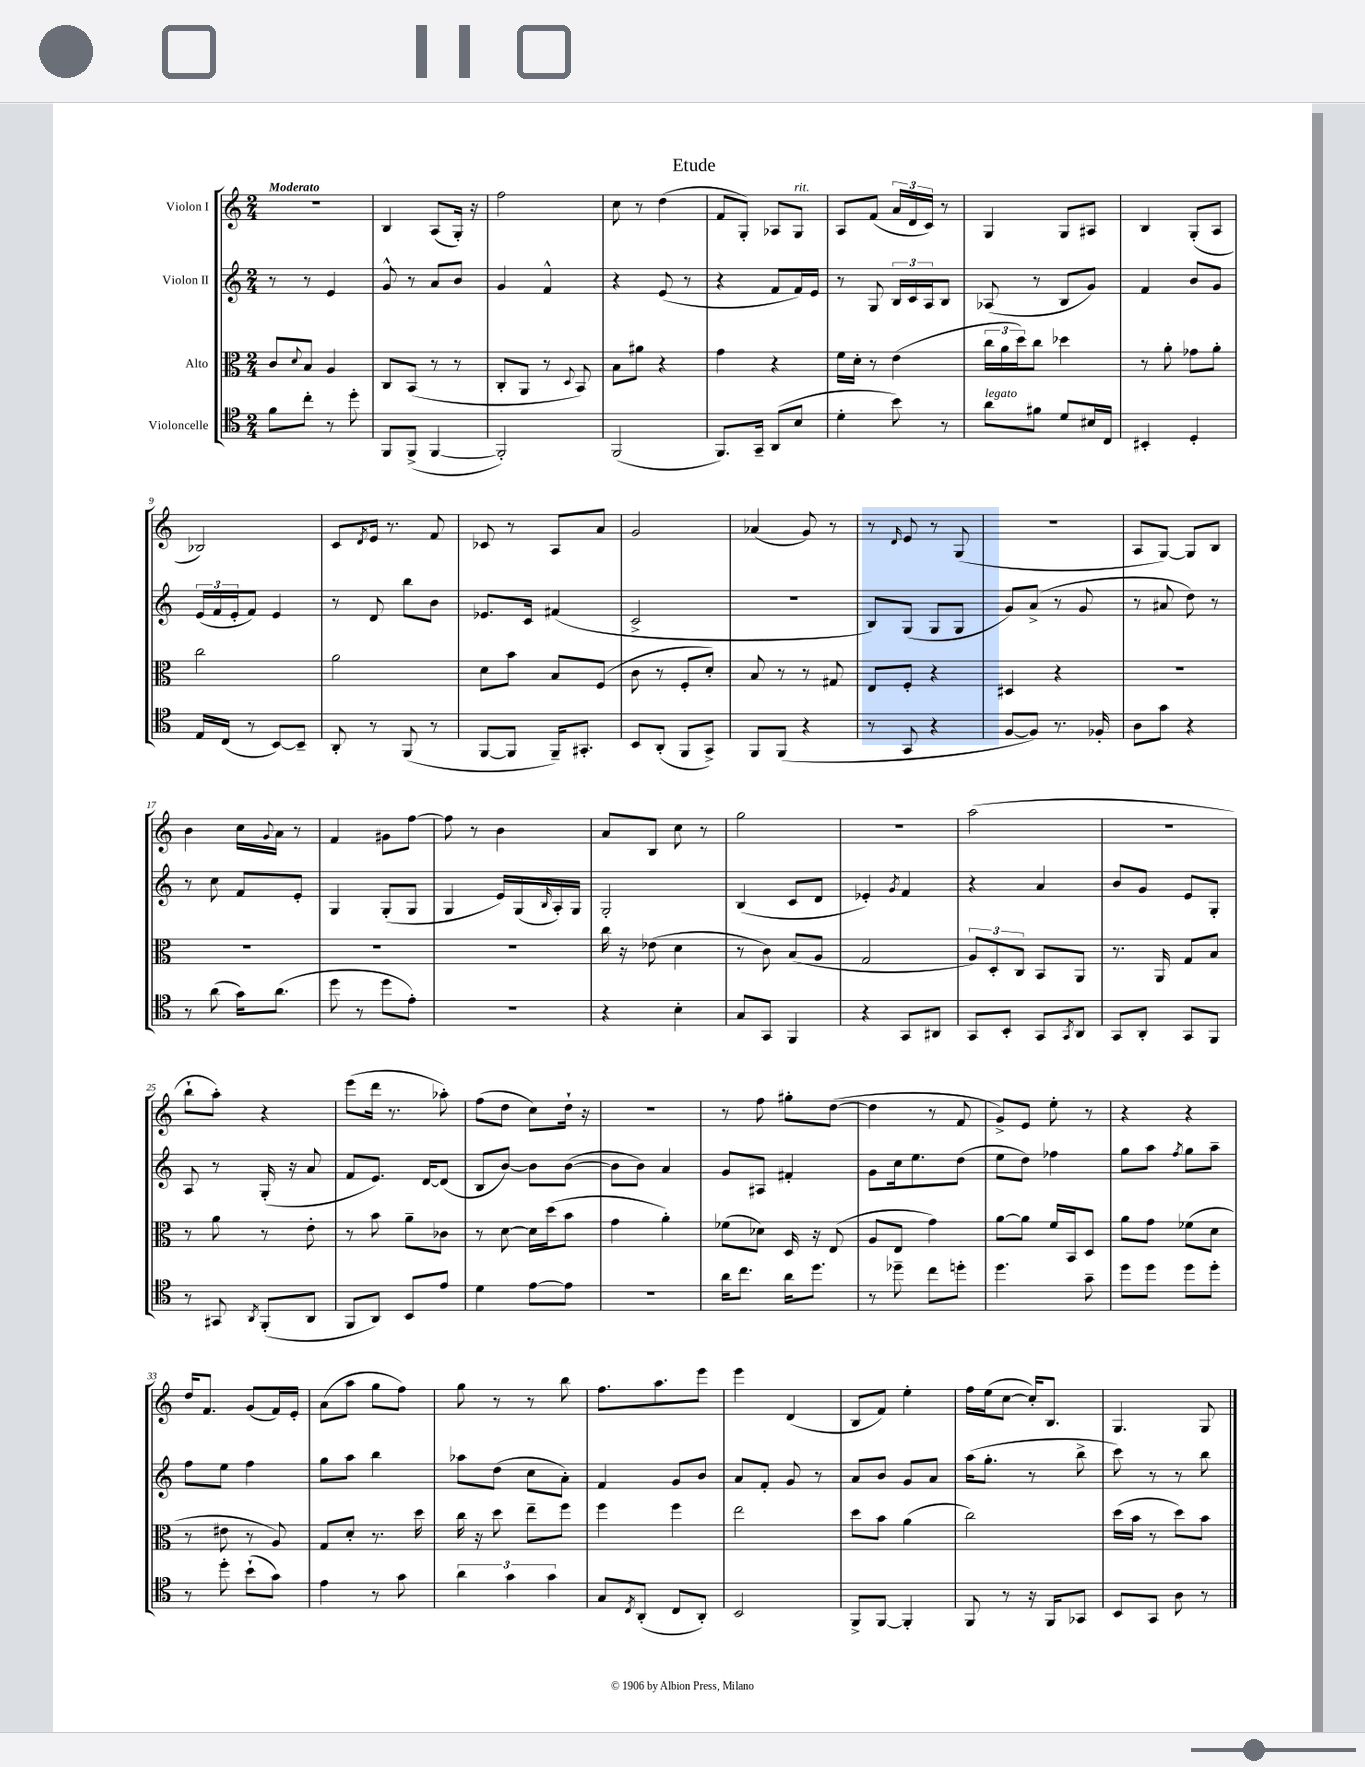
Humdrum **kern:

**kern	**kern	**kern	**kern
*staff4	*staff3	*staff2	*staff1
*clefC4	*clefC3	*clefG2	*clefG2
*k[]	*k[]	*k[]	*k[]
*M2/4	*M2/4	*M2/4	*M2/4
8f	8c	8r	2r
.	8qqd	.	.
8cc'	8B	8r	.
8r	4A	4e	.
8dd'	.	.	.
=	=	=	=
8FF	8C	8g^^	4B
(8FF^	(8BB	8r	.
[4FF	8r	8a	(8A
.	8r	8b	16G')
.	.	.	16r
=	=	=	=
2FF'])	8C'	4g	2ff
.	8AA	.	.
.	8r	4f^^	.
.	8qqD	.	.
.	8BB)	.	.
=	=	=	=
(2FF	8B	4r	8cc
.	8a#	.	8r
.	4r	(8e	(4dd
.	.	8r	.
=	=	=	=
8.FF)	4g	4r	8f
.	.	.	8G')
16GG~	.	.	.
(8AA	4r	8f	8A-
8B	.	16f)	8G
.	.	16e	.
=	=	=	=
4d'	16f	8r	8A
.	16d'	.	.
.	8r	8G	(8f
8b)	(4e	24B	24a
.	.	24c	24d
.	.	24A	24c)
8r	.	8B	8r
=	=	=	=
8a	24cc	(8A-	4G
.	24a	.	.
.	24dd)	.	.
8f#	8cc	8r	.
8d	4dd-	8B	8G
16B#	.	8g)	8A#
16C	.	.	.
=	=	=	=
4BB#'	8r	4f	4B
.	8a'	.	.
4D'	8g-	8b	(8G'
.	8a'	8g	8A
=	=	=	=
16E	2cc	(24e	2B-)
.	.	24f	.
(16C	.	.	.
.	.	24e'	.
8r	.	8f)	.
[8BB)	.	4e	.
8BB~]	.	.	.
=	=	=	=
8AA'	2a	8r	8c
.	.	.	8qd
8r	.	8d	16e
.	.	.	8.r
(8FF	.	8bb	.
8r	.	8b	8f
=	=	=	=
[8FF	8d	8.e-	8c-
8FF]	8b	.	8r
.	.	16c	.
16FF~)	8B	(4f#	8A
8.GG#'	.	.	.
.	(8F	.	8a
=	=	=	=
8BB	8c	2c^	2g
(8AA'	8r	.	.
8FF	8F'	.	.
8GG^)	8d')	.	.
=	=	=	=
8FF	8B	2r	(4a-
(8FF	8r	.	.
4r	8r	.	8g)
.	8G#	.	8r
=	=	=	=
8r	8E	8B)	8r
.	.	.	16qqd
8GG	8F'	(8G	8e
4r	4r	8G	8r
.	.	8G	(8G
=	=	=	=
[8F	4D#	8g)	2r
8F])	.	(8a^	.
8.r	4r	8r	.
.	.	8g	.
16F-'	.	.	.
=	=	=	=
8A	2r	8r	8A
8g	.	8a#	[8G)
4r	.	8dd)	8G]
.	.	8r	8B
=	=	=	=
8r	2r	8r	4b
(8a	.	8cc	.
16g)	.	8f	16cc
.	.	.	8qqg
(8.a	.	.	16a
.	.	8e'	8r
=	=	=	=
8dd	2r	4G	4f
8r	.	.	.
8dd	.	(8G'	8g#
8e')	.	8G	[8ff
=	=	=	=
2r	2r	4G	8ff]
.	.	.	8r
.	.	16e)	4b
.	.	(16G	.
.	.	16qqB	.
.	.	16A')	.
.	.	16G	.
=	=	=	=
4r	16cc	2G'	8a
.	16r	.	.
.	(8e-	.	8B
4B'	4d	.	8cc
.	.	.	8r
=	=	=	=
8G	8r	(4B	2gg
8GG	8c)	.	.
4FF	(8B	8c	.
.	8A	8d	.
=	=	=	=
4r	2G	4e-')	2r
.	.	8qg	.
8GG	.	4f	.
8AA#	.	.	.
=	=	=	=
8GG	12A)	4r	(2aa
.	12D'	.	.
8BB'	.	.	.
.	12C	.	.
8GG	8BB	4a	.
8qGG	.	.	.
8AA	8AA	.	.
=	=	=	=
8GG	8.r	8b	2r
8AA'	.	8g	.
.	16AA	.	.
8GG	8G	8e	.
8FF	8B	8G'	.
=	=	=	=
8r	8r	8A	8bb`
8GG#	8a	8r	8aa')
8qAA	.	.	.
(8FF'	8r	(16G'	4r
.	.	16r	.
8AA	8e'	8a	.
=	=	=	=
8FF	8r	8f	(8eee
8AA)	8b	8.e)	16ddd
.	.	.	8.r
8BB	8a~	.	.
.	.	[16d	.
8e	8c-	(8d]	8aa-')
=	=	=	=
4d	8r	8B	(8ff
.	[8d	[8b)	8dd
[8e	16d]	8b]	8cc)
.	(16dd	.	.
8e]	8b	([8b	16dd`
.	.	.	16r
=	=	=	=
2r	4g	8b]	2r
.	.	8b)	.
.	4a')	4a	.
=	=	=	=
16a	(8f-	8g	8r
8.cc	.	.	.
.	8d-)	8A#	8ff
16a	16D	4f#'	8gg#'
8.dd	16r	.	.
.	(8E	.	([8dd
=	=	=	=
8r	8A	8g	4dd]
8dd-~	8E	16cc	.
.	.	8.ee	.
8cc	4g)	.	8r
8dd'	.	(8dd	8f
=	=	=	=
4.dd	[8a	8ee	8g^)
.	8a]	8dd)	8e
.	16f	4ff-	8ee'
.	16BB	.	.
8g~	8D	.	8r
=	=	=	=
8dd	8a	8gg	4r
8dd	8g	8aa	.
.	.	8qff	.
8dd	(8f-	8gg	4r
8dd'	8d	8aa~	.
=	=	=	=
8r	8r	8ff	16dd
.	.	.	8.f
8dd'	8e#	8ee	.
(8b`	8r	4ff	(8g
8g)	8A)	.	16f)
.	.	.	16e'
=	=	=	=
4e	8G	8gg	(8a
.	8d'	8aa	8aa
8r	8.r	4bb	8gg
8g	.	.	8ff)
.	16dd	.	.
=	=	=	=
6a	16cc	8aa-	8gg
.	16r	.	.
.	8dd	(8dd	8r
6g	.	.	.
.	8ee~	8cc	8r
6g	.	.	.
.	8ff	8a')	8bb
=	=	=	=
8G	4ff	4f	8.ff
8qC	.	.	.
(8AA'	.	.	.
.	.	.	8.aa
8C	4ff	8g	.
8AA')	.	8b	8eee
=	=	=	=
2BB	2ee	8a	4eee
.	.	8f'	.
.	.	8g	(4d
.	.	8r	.
=	=	=	=
8FF^	8dd	8a	8B
[8FF	8b	8b	8f)
4FF']	(4a	8g	4ee'
.	.	8a	.
=	=	=	=
8FF	2cc)	(16aa	16ff
.	.	8.gg'	(16ee
8r	.	.	[8cc
16r	.	8r	16cc'])
16FF	.	.	8.B
8GG-	.	8bb^	.
=	=	=	=
8BB	(16dd	8ccc)	4.G
.	16b	.	.
8GG	8r	8r	.
8A	8dd)	8r	.
8r	8b	8bb	8G
==	==	==	==
*-	*-	*-	*-
